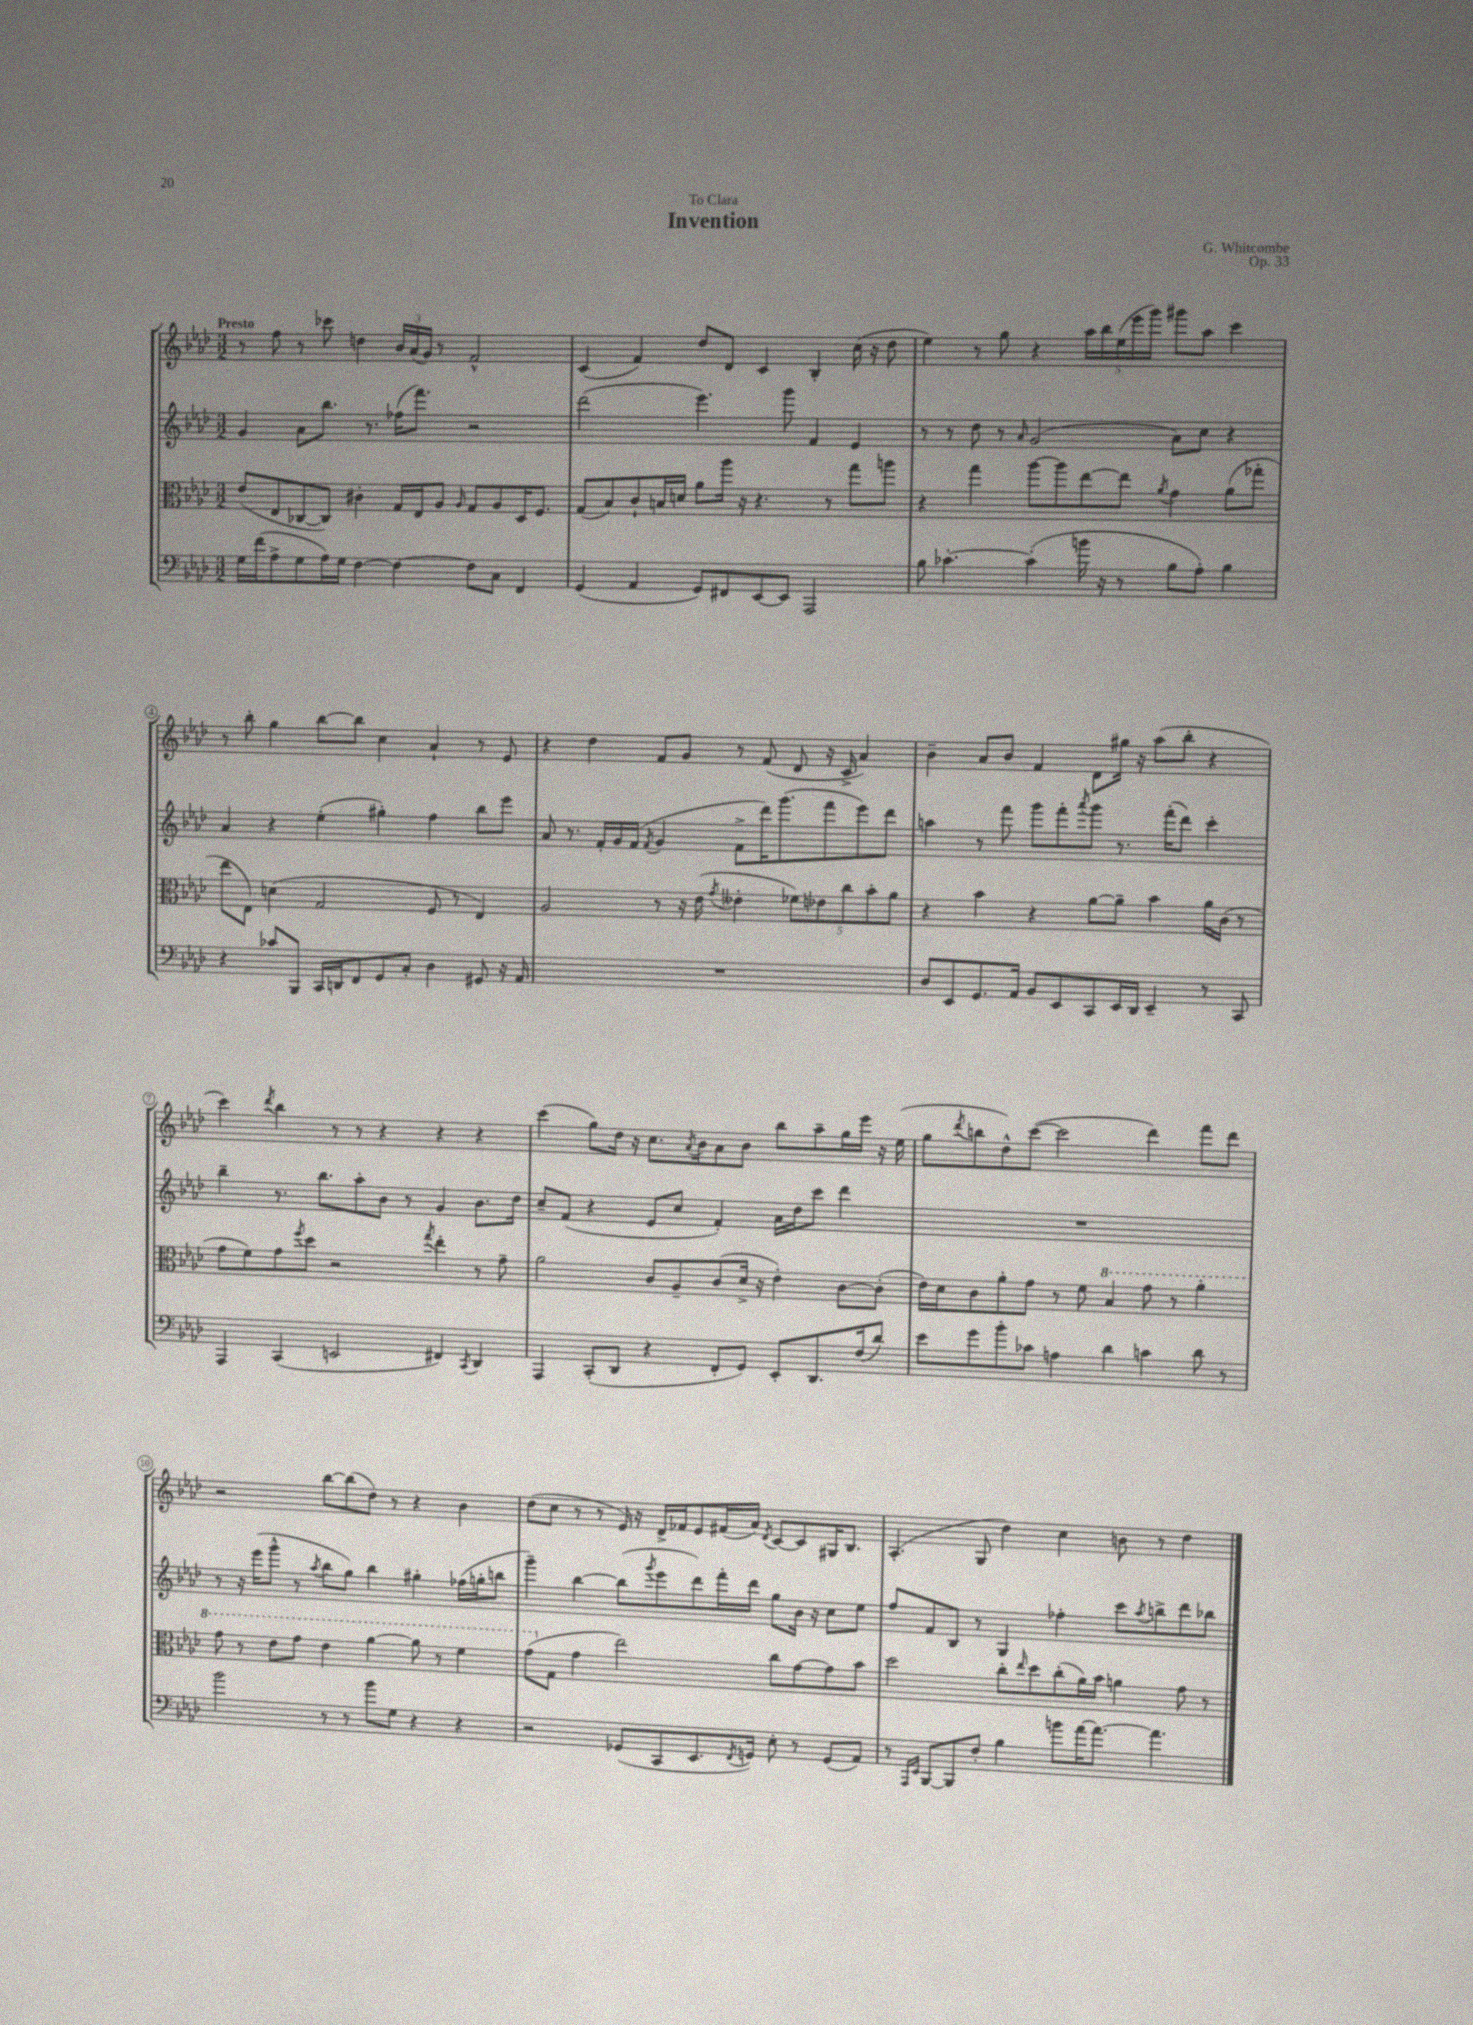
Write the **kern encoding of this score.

**kern	**kern	**kern	**kern
*staff4	*staff3	*staff2	*staff1
*clefF4	*clefC3	*clefG2	*clefG2
*k[b-e-a-d-]	*k[b-e-a-d-]	*k[b-e-a-d-]	*k[b-e-a-d-]
*M3/2	*M3/2	*M3/2	*M3/2
16G	(8e-	4g	8r
(16f	.	.	.
8A-^	8E-	.	8ff
8G	[8C-	8a-	8r
16A-)	8C-])	8.bb-	8ccc-
16G	.	.	.
[4F	4c#'	.	4dd
.	.	8.r	.
4F_	16G	(16ff-	24b-
.	.	.	(24a-
.	16E-	8.fff)	.
.	.	.	24g)
.	8A-	.	8r
.	16qqA-	.	.
8F]	8G	2r	2f^^
8C	8A-	.	.
4FF	16D-	.	.
.	8.F	.	.
=	=	=	=
(4GG	(8G	(2ddd-	(4c
.	8B-)	.	.
4AA-	8c`	.	4f)
.	16B	.	.
.	16d	.	.
8GG)	8a-	4.eee-)	8dd-
8FF#	16aa-	.	8d-
.	16r	.	.
[8EE-	4.r	.	4c
8EE-]	.	8ggg	.
2AAA-	.	4f	4B-'
.	8r	.	.
.	8gg	4e-	(16cc
.	.	.	16r
.	8aa	.	8dd-
=	=	=	=
8B-	4r	8r	4ee-)
[4.c-'	.	8r	.
.	4gg	8dd-	8r
.	.	8r	8gg
.	.	16qqa-	.
(4c-']	[8aa-	(2g	4r
.	8aa-]	.	.
16b	[8ee-	.	20aa-
.	.	.	20bb-
16r	.	.	.
.	.	.	(20ee-
8r	8ee-]	.	.
.	.	.	20eee-
.	.	.	20ggg)
.	8qa-	.	.
8B-	4g	8a-)	8ggg#
8A-')	.	8cc	8aa-
4B-	(8a-	4r	4ccc
.	8gg-'	.	.
=	=	=	=
4r	8ee-	4a-	8r
.	8E-)	.	8bb-'
8c-	(4d	4r	4gg
8BBB-	.	.	.
16CC	2G	(4ee-'	[8bb-
16DD	.	.	.
8FF	.	.	8bb-]
8GG	.	4gg#')	4cc
8C'	.	.	.
4D-	8F	4ff	4a-`
.	8r	.	.
8GG#	4E-)	8bb-	8r
16r	.	8eee-	8e-
16AA-	.	.	.
=	=	=	=
1.r	2A-	8a-	4r
.	.	8.r	.
.	.	.	4dd-
.	.	16f'	.
.	.	16g	.
.	.	(16f	.
.	.	8qf	.
.	8r	4g	8f
.	16r	.	8g
.	(16e-	.	.
.	8qg	.	.
.	4e--'	8f^	8r
.	.	16ddd-)	(8f
.	.	(8.ggg	.
.	10f-)	.	8d-
.	10e-	.	.
.	.	8fff	16r
.	.	.	16c^
.	10cc	.	.
.	.	8eee-)	4a-)
.	10b-'	.	.
.	.	8ddd-	.
.	10a-	.	.
=	=	=	=
8D-	4r	4aa	4b-~
8EE-	.	.	.
8.GG	4b-	8r	8a-
.	.	8fff	8b-
16AA-	.	.	.
8BB-	4r	8ggg	4f
8EE-	.	8fff'	.
.	.	8qaaa-	.
8CC	[8a-	8ggg	8d-
16EE-	8a-~]	8.r	16gg#
16DD-	.	.	16r
4EE-~	4b-	.	(8aa-
.	.	(16fff'	.
.	.	8ddd-)	8bb-'
8r	16a-	4ccc'	4r
.	(16c	.	.
8CC	8r	.	.
=	=	=	=
4AAA-	8g	4bb-~	4ccc)
.	8f)	.	.
.	.	.	8qddd-
(4CC	8g	8.r	4bb-
.	8qff	.	.
.	8dd-	.	.
.	.	8.bb-	.
2EE	2r	.	8r
.	.	8aa-'	8r
.	.	8b-	4r
.	.	8r	.
.	8qgg	.	.
4FF#)	4ee-'	4g	4r
8qCC	.	.	.
4DD-	8r	8.b-	4r
.	8g~	.	.
.	.	16dd-	.
=	=	=	=
4AAA-	2a-	8cc~	(4ccc
.	.	(8f	.
(8CC'	.	4r	8gg)
8DD-	.	.	16dd-
.	.	.	16r
4r	8c	8e-	8.cc
.	8A-~	8cc	.
.	.	.	8qa-
.	.	.	16b-
8FF'	(8c	4f')	8a-
8GG)	16d-^	.	8b-
.	16r	.	.
8EE-'	4e-')	16a-	8bb-
.	.	16dd-	.
8.DD-	.	8ccc	8aa-~
.	[8c	4ddd-	16gg
(16F	.	.	16eee-
8d-)	(8c']	.	16r
.	.	.	(16ee-
=	=	=	=
8e-	16e-)	1.r	8gg
.	16d-	.	.
.	.	.	8qddd-
8g	8c	.	8bb
8b-'	8a-'	.	8dd-^^)
8c-	8g	.	([8ccc
4A	8r	.	2ccc]
.	8f	.	.
4d-	4b-	.	.
4c	8gg	.	4ddd-)
.	8r	.	.
8d-	4aa-'	.	8fff
8r	.	.	8ddd-
=	=	=	=
2b-	8gg	8r	2r
.	8r	16r	.
.	.	(16eee-	.
.	8ee-	8ggg^^	.
.	8gg	8r	.
.	.	8qaa-	.
8r	4ee-	8bb-	[8bb-
8r	.	8gg)	(8bb-]
8b-	[4aa-	4bb-	8dd-)
8G	.	.	8r
4r	8aa-]	4gg#'	4r
.	8r	.	.
4r	4ff	(16ff-	4b-
.	.	16gg'	.
.	.	8bb	.
=	=	=	=
2r	(8gg	4ggg~)	(8dd-
.	8G	.	8cc
.	4g	[4bb-	8r
.	.	.	8r
(8GG-	2ee-)	(8bb-]	16e-)
.	.	.	16r
.	.	8qggg	.
8CC	.	8eee-	16d-^
.	.	.	16f-
8.EE-	.	8ddd-)	8e-
.	.	16fff'	(16f#
8qFF	.	.	.
16GG)	.	16ddd-	16a-)
.	.	.	8qd-
8E-'	8cc	8gg	[8c
8r	[8g	16b-	8c]
.	.	16r	.
(8GG	8g]	8cc	16G#
.	.	.	8.B-
8AA-)	8b-	8ee-	.
=	=	=	=
8r	2dd-	8ff	(4.A-'
16qqAAA-	.	.	.
16qqEE-	.	.	.
[8BBB-	.	8f	.
8BBB-]	.	8B-	.
8F'	.	8r	8G
4B-	8cc'	4G	4dd-)
.	16qqee-	.	.
.	8dd-	.	.
8b	(8cc'	4ff-'	4cc
[16a-	16a-)	.	.
8.a-_	16b-	.	.
.	4a	8ccc	8b
.	.	8qaa-	.
4.a-]	.	8bb^	8r
.	8g	8ddd-	4dd-
.	8r	8bb-	.
==	==	==	==
*-	*-	*-	*-
